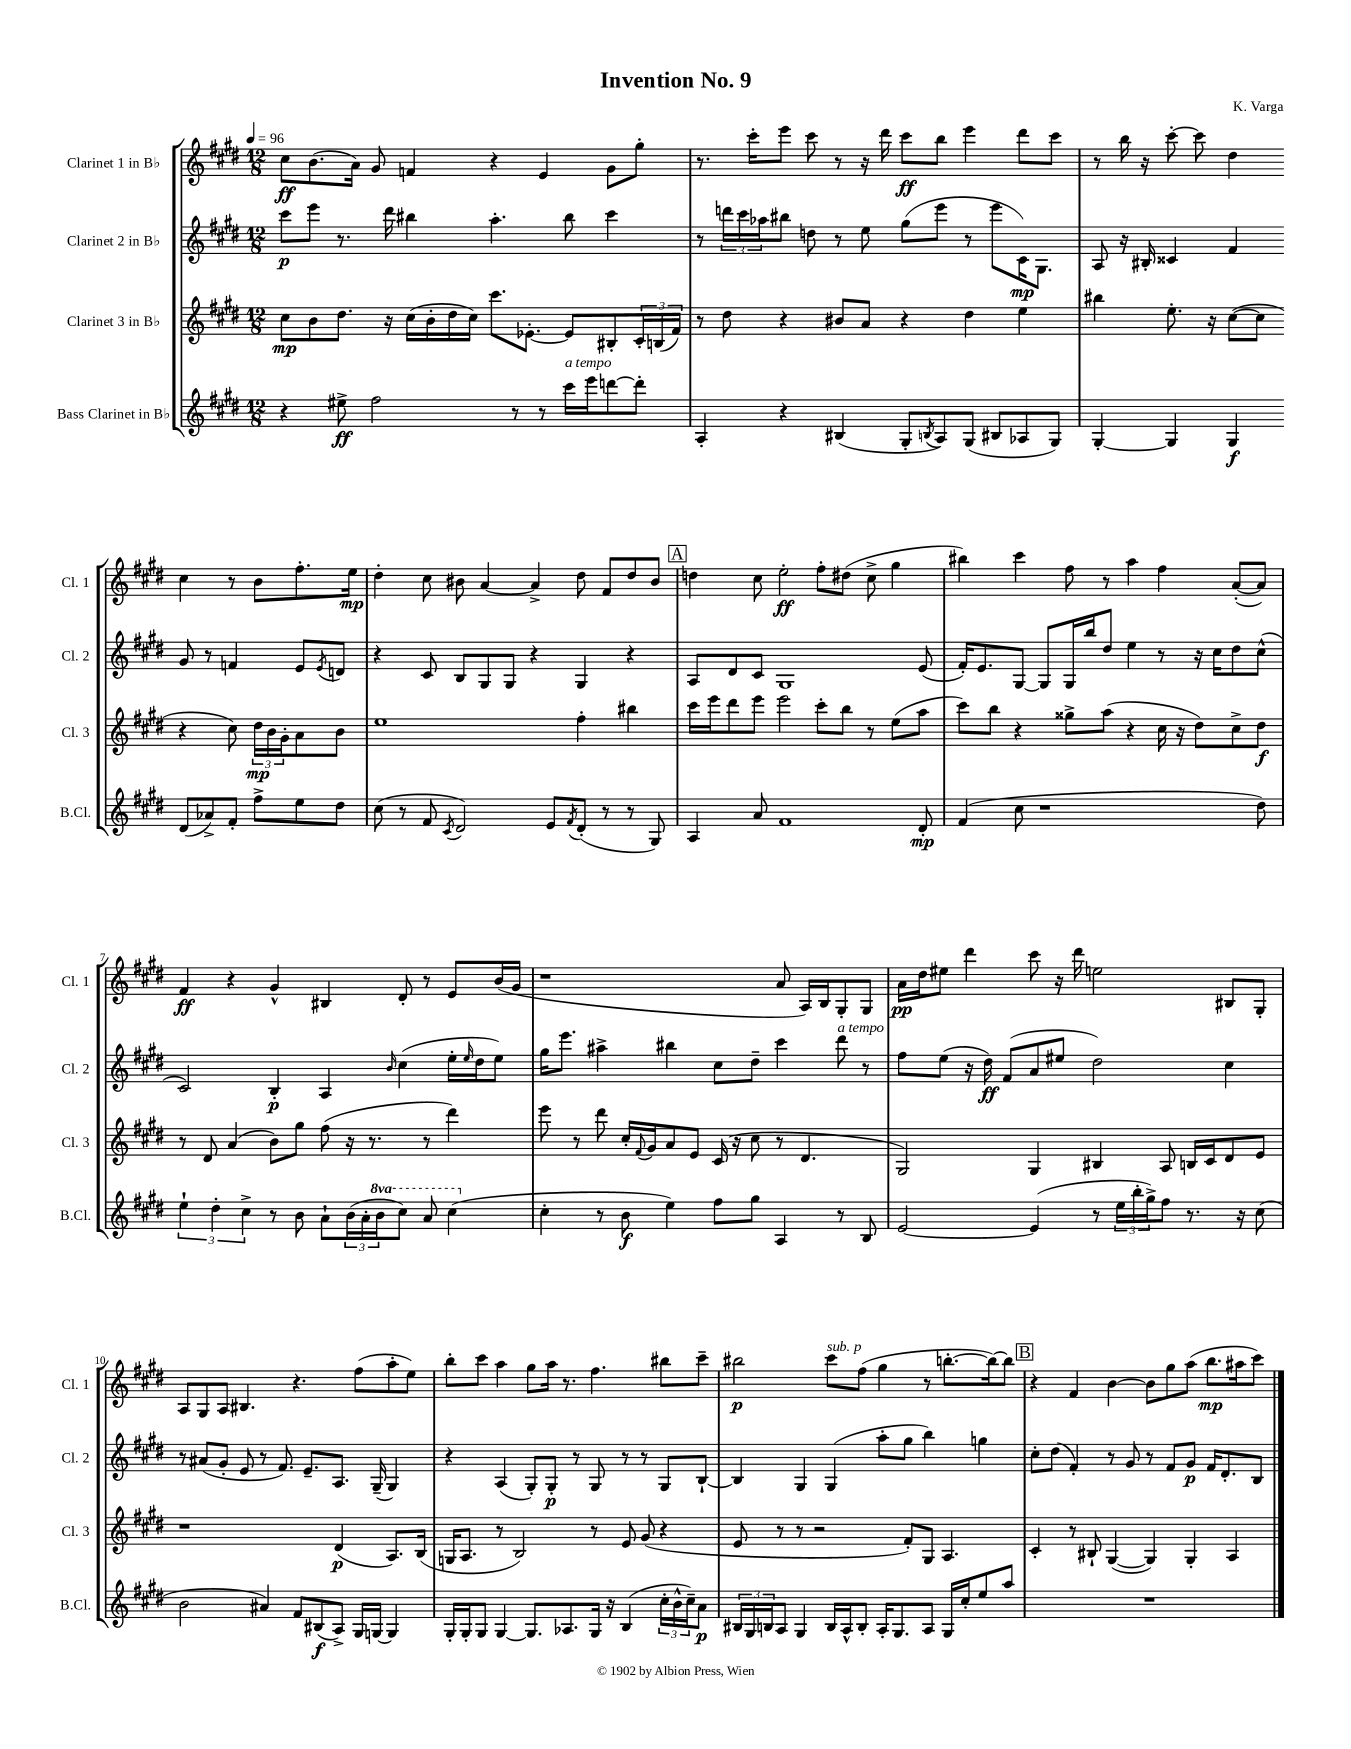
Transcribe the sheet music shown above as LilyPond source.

\header { title = "Invention No. 9" composer = "K. Varga" }
<<
\new StaffGroup <<
\new Staff = "s0" \with { instrumentName = "Clarinet 1 in Bb" shortInstrumentName = "Cl. 1" } {
    \clef treble \key e \major \numericTimeSignature \time 12/8 \tempo 4 = 96
    cis''8\ff b'8.( a'16) gis'8 f'4 r4 e'4 gis'8 gis''8-. |
    r8. cis'''16-. e'''8 cis'''8 r8 r16 dis'''16 cis'''8\ff b''8 e'''4 dis'''8 cis'''8 |
    r8 b''16 r16 cis'''8~-. cis'''8 dis''4 cis''4 r8 b'8 fis''8.-. e''16\mp |
    dis''4-. cis''8 bis'8 a'4~ a'4-> dis''8 fis'8 dis''8 bis'8 |
    \mark \markup { \box "A" } d''4 cis''8 e''2-.\ff fis''8-. dis''8( cis''8-> gis''4 |
    bis''4) cis'''4 fis''8 r8 a''4 fis''4 a'8~-.( a'8) |
    fis'4\ff r4 gis'4-^ bis4 dis'8-. r8 e'8 b'16( gis'16 |
    r1 a'8 a16) b16 gis8-. gis8 |
    a'16\pp dis''16 eis''8 dis'''4 cis'''8 r16 dis'''16 e''2 bis8 gis8-. |
    a8 gis8 a8 bis4. r4. fis''8( a''8-. e''8) |
    b''8-. cis'''8 a''4 gis''8 a''16 r8. fis''4. bis''8 cis'''8-- |
    bis''2\p cis'''8^\markup { \italic "sub. p" } fis''8( gis''4 r8 b''8.~-. b''16~) b''8 |
    \mark \markup { \box "B" } r4 fis'4 b'4~ b'8 gis''8 a''8( b''8.\mp ais''16 cis'''8) \bar "|." |
}
\new Staff = "s1" \with { instrumentName = "Clarinet 2 in Bb" shortInstrumentName = "Cl. 2" } {
    \clef treble \key e \major \numericTimeSignature \time 12/8
    cis'''8\p e'''8 r8. dis'''16 bis''4 a''4.-. bis''8 cis'''4 |
    r8 \tuplet 3/2 { d'''16 cis'''16 aes''16 } bis''8 d''8 r8 e''8 gis''8( e'''8 r8 e'''8 cis'16\mp) gis8. |
    a8 r16 bis16-. cisis'4 fis'4 gis'8 r8 f'4 e'8 \acciaccatura { e'8 } d'8 |
    r4 cis'8 b8 gis8 gis8 r4 gis4 r4 |
    \mark \markup { \box "A" } a8 dis'8 cis'8 gis1 e'8( |
    fis'16-.) e'8. gis8~ gis8 gis16 b''16 dis''8 e''4 r8 r16 cis''16 dis''8 cis''8-^( |
    cis'2) b4-.\p a4 \grace { b'16 } cis''4( e''16-. \grace { e''16 } dis''16 e''8) |
    gis''16 e'''8. ais''4-> bis''4 cis''8 dis''8-- cis'''4 dis'''8^\markup { \italic "a tempo" } r8 |
    fis''8 e''8( r16 dis''16\ff) fis'8( a'8 eis''8 dis''2) cis''4 |
    r8 ais'8( gis'8-. e'8 r8 fis'8.) e'8.-- a8. gis16--( gis4) |
    r4 a4( gis8-.) gis8-.\p r8 gis8 r8 r8 gis8 b8~-! |
    b4 gis4 gis4( a''8-. gis''8 b''4) g''4 |
    \mark \markup { \box "B" } cis''8-. dis''8( fis'4-.) r8 gis'8 r8 fis'8 gis'8\p fis'16 dis'8.-. b8 \bar "|." |
}
\new Staff = "s2" \with { instrumentName = "Clarinet 3 in Bb" shortInstrumentName = "Cl. 3" } {
    \clef treble \key e \major \numericTimeSignature \time 12/8
    cis''8\mp b'8 dis''8. r16 cis''16( b'16-. dis''16 cis''16) cis'''8. ees'8.~-. ees'8 bis8-. \tuplet 3/2 { cis'16-. b16( fis'16) } |
    r8 dis''8 r4 bis'8 a'8 r4 dis''4 e''4 |
    bis''4 e''8.-. r16 cis''8~( cis''8 r4 cis''8) \tuplet 3/2 { dis''16\mp b'16 gis'16-. } a'8 b'8 |
    e''1 fis''4-. bis''4 |
    \mark \markup { \box "A" } cis'''16 e'''16 dis'''8 e'''8 e'''2 cis'''8-. b''8 r8 e''8( a''8 |
    cis'''8) b''8 r4 gisis''8-> a''8( r4 cis''16 r16 dis''8) cis''8-> dis''8\f |
    r8 dis'8 a'4( b'8) gis''8 fis''8( r16 r8. r8 dis'''4) |
    e'''8 r8 dis'''8 cis''16-. \appoggiatura { fis'8 } gis'16 a'8 e'8 cis'16( r16 cis''8 r8 dis'4. |
    gis2) gis4 bis4 a8 b16 cis'16 dis'8 e'8 |
    r1 dis'4\p( a8.) b16( |
    g16 a8. r8 b2) r8 e'8 gis'8( r4 |
    e'8 r8 r8 r2 fis'8-.) gis8 a4. |
    \mark \markup { \box "B" } cis'4-. r8 bis8-! gis4~( gis4) gis4-. a4 \bar "|." |
}
\new Staff = "s3" \with { instrumentName = "Bass Clarinet in Bb" shortInstrumentName = "B.Cl." } {
    \clef treble \key e \major \numericTimeSignature \time 12/8 \set Staff.ottavationMarkups = #ottavation-simple-ordinals
    r4 eis''8->\ff fis''2 r8 r8 cis'''16^\markup { \italic "a tempo" } e'''16 d'''8~ d'''8-. |
    a4-. r4 bis4( gis8-. \acciaccatura { b8 } a8) gis8( bis8 aes8 gis8) |
    gis4~-. gis4 gis4\f dis'8( aes'8->) fis'8-. fis''8-> e''8 dis''8 |
    cis''8( r8 fis'8 \acciaccatura { cis'8 } dis'2) e'8 \acciaccatura { fis'8 } dis'8-.( r8 r8 gis8) |
    \mark \markup { \box "A" } a4 a'8 fis'1 dis'8-.\mp |
    fis'4( cis''8 r1 dis''8) |
    \tuplet 3/2 { e''4-! dis''4-. cis''4-> } r8 b'8 a'8-! \tuplet 3/2 { b'16( a'16-. \ottava #1 b''16 } cis'''8) a''8 cis'''4( \ottava #0 |
    cis''4-. r8 b'8\f e''4) fis''8 gis''8 a4 r8 b8 |
    e'2~ e'4( r8 \tuplet 3/2 { e''16 b''16-. gis''16->) } fis''8 r8. r16 cis''8( |
    b'2 ais'4) fis'8 bis8\f( a8->) gis16 g16~ g4 |
    gis16-. gis16-. gis8 gis4~ gis8. aes8. gis16 r16 b4( \tuplet 3/2 { cis''16-. b'16-^ cis''16--) } a'8\p |
    \tuplet 3/2 { bis16 gis16 b16 } a8 gis4 b16 a16-^ b8-. a16-. gis8. a8 gis16 cis''16-. e''8 a''8 |
    \mark \markup { \box "B" } R1. \bar "|." |
}
>>
>>
